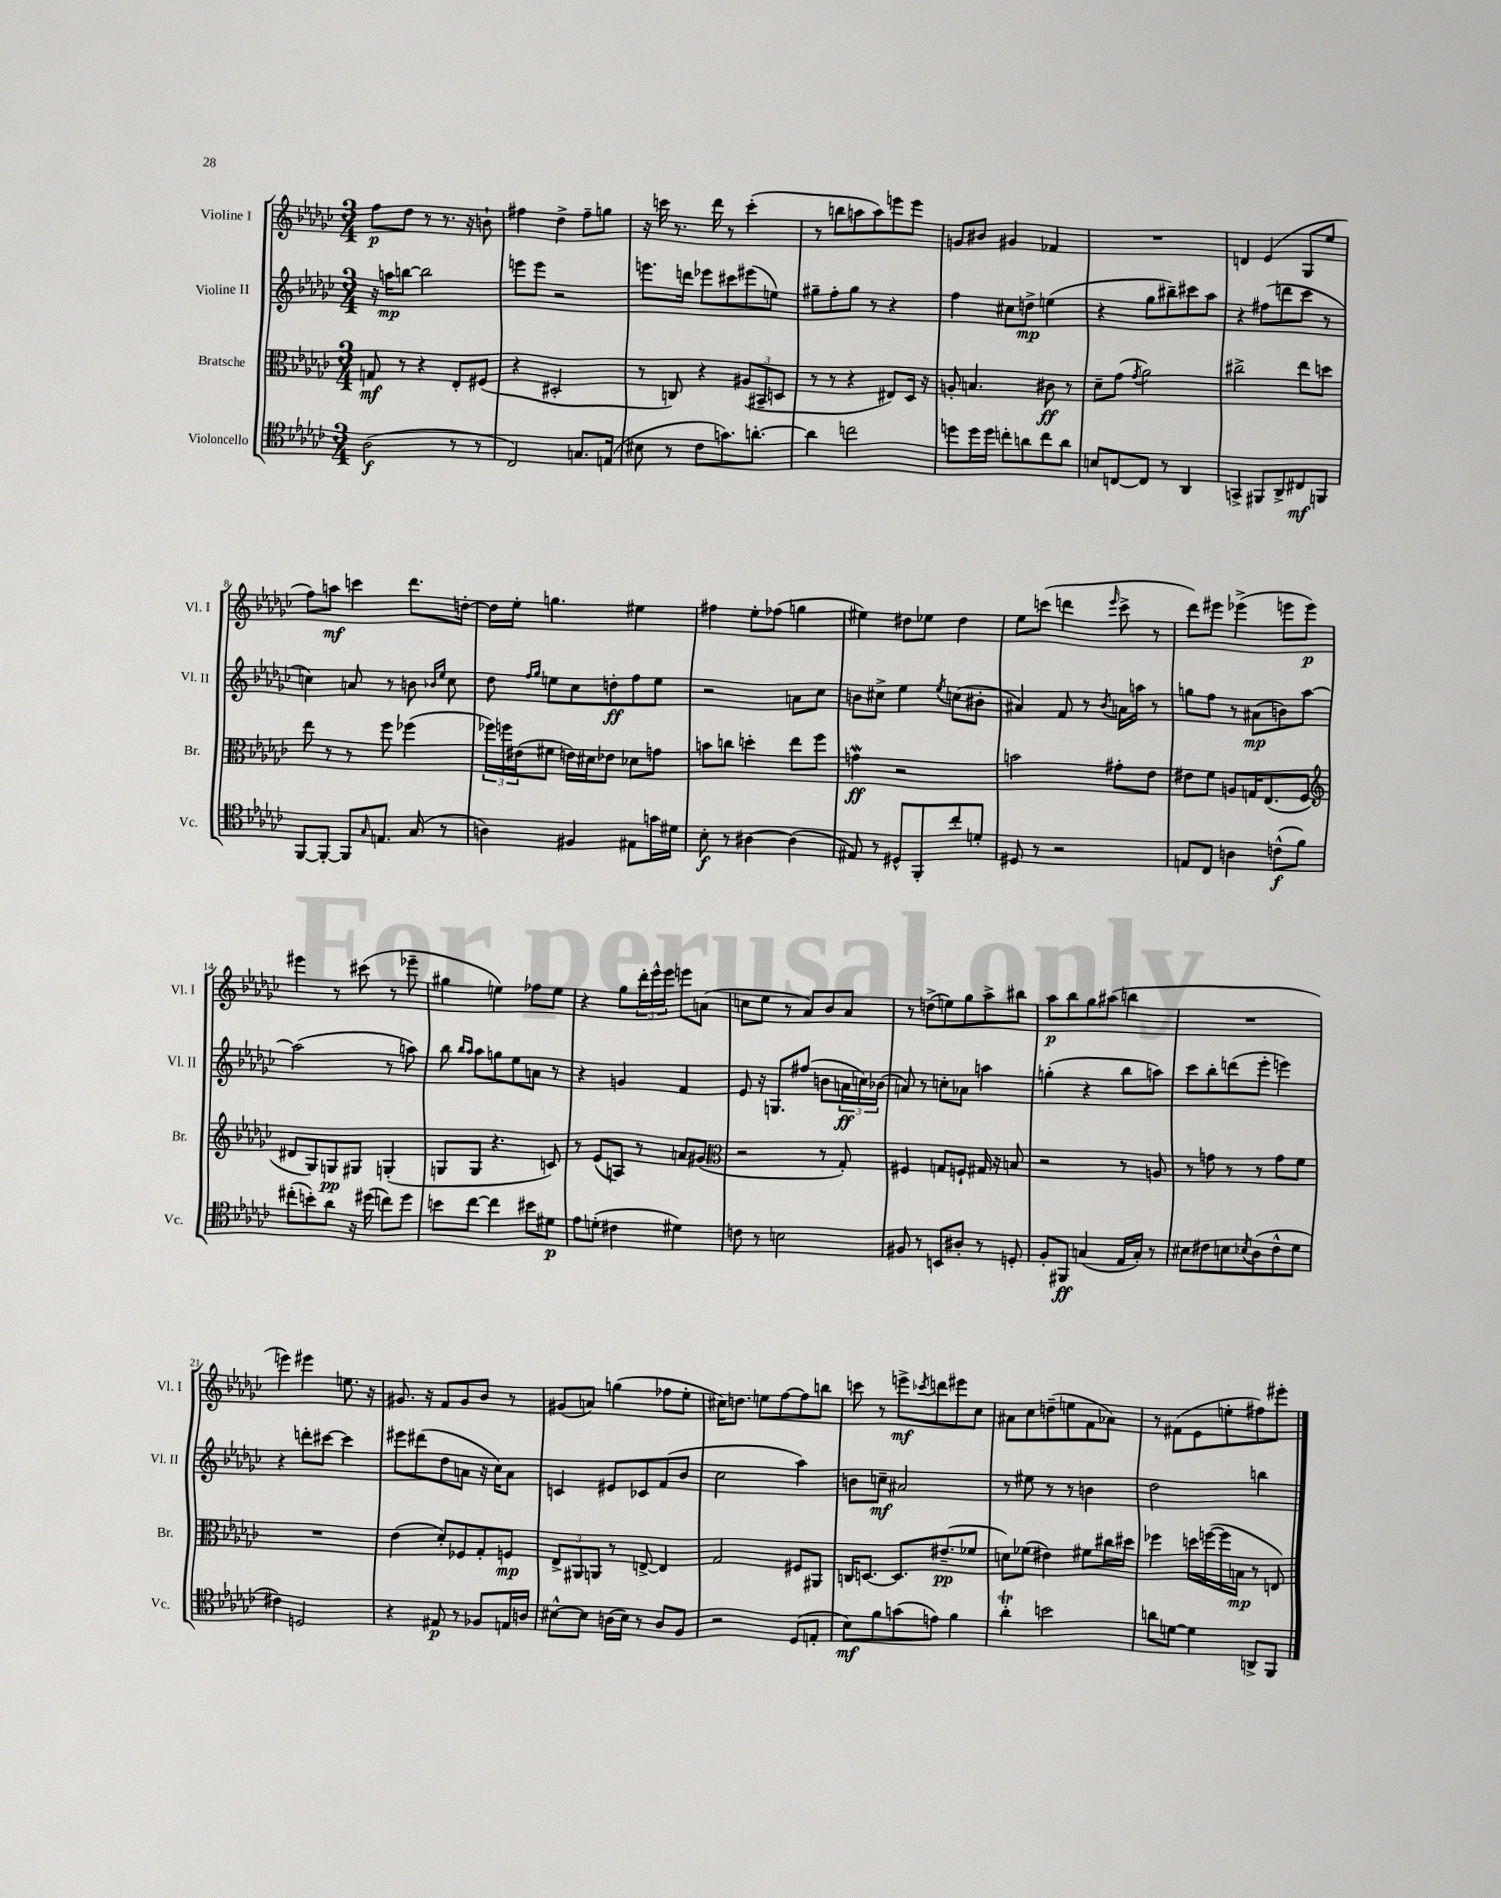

**kern	**kern	**kern	**kern
*staff4	*staff3	*staff2	*staff1
*clefC4	*clefC3	*clefG2	*clefG2
*k[b-e-a-d-g-c-]	*k[b-e-a-d-g-c-]	*k[b-e-a-d-g-c-]	*k[b-e-a-d-g-c-]
*M3/4	*M3/4	*M3/4	*M3/4
(2A-	8G	16r	8ff
.	.	16aa	.
.	8r	[8bb	8dd-
.	4r	2bb]	8r
.	.	.	8.r
8r	8E-'	.	.
.	.	.	16r
8r	(8F#	.	8b`
=	=	=	=
2C-)	4r	8eee	4ff#
.	.	8eee	.
.	2D#'	2r	4dd-^
8.G	.	.	8ff#~
.	.	.	8gg
(16E	.	.	.
=	=	=	=
8B#	8r	8.eee	16r
.	.	.	16ccc
8r	8C)	.	8.r
.	.	16ddd	.
8c-	4r	8eee-	.
.	.	.	16ddd-
8.g)	.	8ccc#	8r
.	(12A#	(8eee#	(4ccc'
[8.a'	.	.	.
.	12BB#~	.	.
.	.	8ee)	.
.	12D	.	.
=	=	=	=
4a]	8r	8gg#~	8r
.	8r	8ff'	8bb
2cc	4r	8gg#	8aa
.	.	8r	8aa)
.	8E#)	4r	8eee
.	16D-	.	8eee
.	16r	.	.
=	=	=	=
8dd	8A'	4ff	8g
16dd	4.B	.	8b#
16dd	.	.	.
8cc'	.	8cc#	4g#
8a	.	8dd^	.
8cc	8c#	(4ee	4f-
8a	8r	.	.
=	=	=	=
8B	8d-~	4r	2.r
[8C	(8g-	.	.
.	8qg-	.	.
8C]	2a-)	8gg-	.
8r	.	8bb#~)	.
4AA-	.	8ccc#	.
.	.	8aa-	.
=	=	=	=
4GG^	2cc#^	4r	4d
8FF#	.	(8ff#	(4e-
8AA-^	.	8ddd	.
8C#	8ee-	8ccc-	8G-
8FF	8dd	8r	8ee-
=	=	=	=
[8FF	8ee-	4cc)	8ff)
8FF'_	8r	.	8aa
8FF]	8r	8a	4ccc
16qqG-	.	.	.
8.E	8ff	8r	.
.	(4ff-	8b	8.ddd-
(16G-	.	.	.
.	.	16qqb-	.
.	.	16qqee-	.
8r	.	8cc	.
.	.	.	[16dd'
=	=	=	=
4A)	24ff-)	8dd-	16dd]
.	24ff	.	.
.	.	.	16ee-'
.	(24e#	.	.
.	.	16qqff	.
.	.	16qqgg-	.
.	8f#	8ee	4.gg
4F#	16e)	8cc-	.
.	16d#	.	.
.	8e-	8dd'	.
8E#	8d-	8ff	4ee#
16g	8g	8ee	.
16d#	.	.	.
=	=	=	=
8B-'	8b	2r	4ff#
8r	8cc	.	.
[4A#	4dd'	.	8ee-'
.	.	.	(8ff-
(4A#]	8ee-	8a	4gg
.	8ff	8cc-	.
=	=	=	=
8E#)	4g	8b	4ee#)
8r	.	8cc#^	.
8D#^^	2r	4ee-	8dd#
8FF'	.	.	8ee-
.	.	8qee-	.
8cc-'	.	(8cc	4dd#
8d'	.	8b#'	.
=	=	=	=
8D#	2b	4a#)	8ee-
8r	.	.	(8ccc
2r	.	8f	4ddd
.	.	8r	.
.	.	8qb-	16qqeee-
.	8g#'	16a	8ccc^
.	.	16aa	.
.	8e-	8r	8r
=	=	=	=
8E	8e#	8gg	8ddd-)
8C-	8f	8ff	8eee#
4A	8A	8r	(4eee-^
.	16G	(8a#	.
.	(8.E-	.	.
(8c^^	.	8b)	8eee
8f)	8F	[8aa-	8eee)
=	=	=	=
*	*clefG2	*	*
(8cc#'	8d#	(2aa-]	4eee#
8b')	8G-)	.	.
8a-	8G	.	8r
16r	8G#	.	(8ccc#
(16dd#	.	.	.
8cc)	(4G'	8r	8r
8dd#	.	8aa)	8eee-~
=	=	=	=
8b	8G	8bb-	4gg#
.	.	16qqbb-	.
.	.	16qqaa-	.
[8cc-	8G	8aa-	.
4cc-]	4.r	8gg	4ee)
.	.	8ee-	.
8b#	.	8a	8ff-
8d#	8c)	8r	8ee
=	=	=	=
8e-	8r	4r	4r
(8d'	(8e-	.	.
4c#	8A)	4g	8gg-
.	8r	.	24ddd-'
.	.	.	24eee-^^
.	.	.	24eee-
4d#)	8a	4f	8eee
.	(8g#	.	(8a
=	=	=	=
*	*clefC3	*	*
8c	2r	8e-	8cc
8r	.	16r	8ee-
.	.	8.G	.
2B	.	.	8r
.	.	(8ff#	8a-)
.	8r	8b	8b-
.	8G-')	24a	8a-
.	.	24cc)	.
.	.	(24b-	.
=	=	=	=
8F#	4F#	8a)	8r
8r	.	8r	(8dd^
8BB	8G	8cc'	8ee)
8A#'	8F`	8a-	8gg-
8r	16G#	4aa	8aa-^
.	16r	.	.
8D'	8B	.	8bb#
=	=	=	=
8F'	2r	(4gg'	8aa-
8FF#	.	.	8bb-
(4G	.	4r	8gg-
.	.	.	(8aa#
16E-	8r	8bb-	4bb
16G')	.	.	.
8r	8A	8aa)	.
=	=	=	=
8B#	8r	8ccc-	2.r
8c#	8g	8bb-'	.
8B	8r	(8ddd	.
8qB-	.	.	.
(8A-	8r	8eee-'	.
8c#^^	8g	4eee)	.
8d-	8f	.	.
=	=	=	=
4c#)	2.r	4r	4eee)
2D	.	8ddd'	4eee#
.	.	[8ccc#	.
.	.	4ccc#]	8.ee
.	.	.	16r
=	=	=	=
4r	(4e-	8eee#	8.g#
.	.	(8ddd#	.
.	.	.	16r
8E#	8d-')	8dd-	8f
8r	8F-	8a	8g#
8F-	8G-'	16r	8b-
.	.	16cc-)	.
16E	8F	8a	8r
16A	.	.	.
=	=	=	=
[8B#^^	12E-^	4c	(8g#
.	12AA#	.	.
8B#]	.	.	8a)
.	12AA	.	.
(16A	8r	8e#	(4gg
16B#)	.	.	.
8r	[8E^	8c-	.
8A	4E]	(8f	8ff-
8F	.	8b-	8ee-'
=	=	=	=
2r	2G-	2cc-	16cc#)
.	.	.	8.dd
.	.	.	8ee
.	.	.	[8ff
(8D-	8F#	4aa-)	8ff]
8E'	8AA#	.	8bb
=	=	=	=
8B-)	16C	8b	8ccc
.	[8.D	.	.
8f	.	8cc~	8r
(8g	8.D]	2a#	8eee^
.	.	.	8qccc-
8e)	.	.	8ddd
.	(8.e#~	.	.
4f	.	.	8eee#
.	8f-	.	8cc-
=	=	=	=
4a-'	8d)	8r	8a#
.	(8f-	8ee#	8cc-
2b	4e#)	8r	(8dd~
.	.	8r	8ee
.	8f#	4b	8f
.	16cc#	.	8a-)
.	16dd#	.	.
=	=	=	=
8a	4ff-	2dd-	8r
[8d	.	.	(8f#
4d]	16dd	.	8e-
.	([16ff	.	.
.	16ff]	.	8ee'
.	16B	.	.
8AA^	8r	4bb	8ff#)
8FF	8E)	.	8eee#'
==	==	==	==
*-	*-	*-	*-
